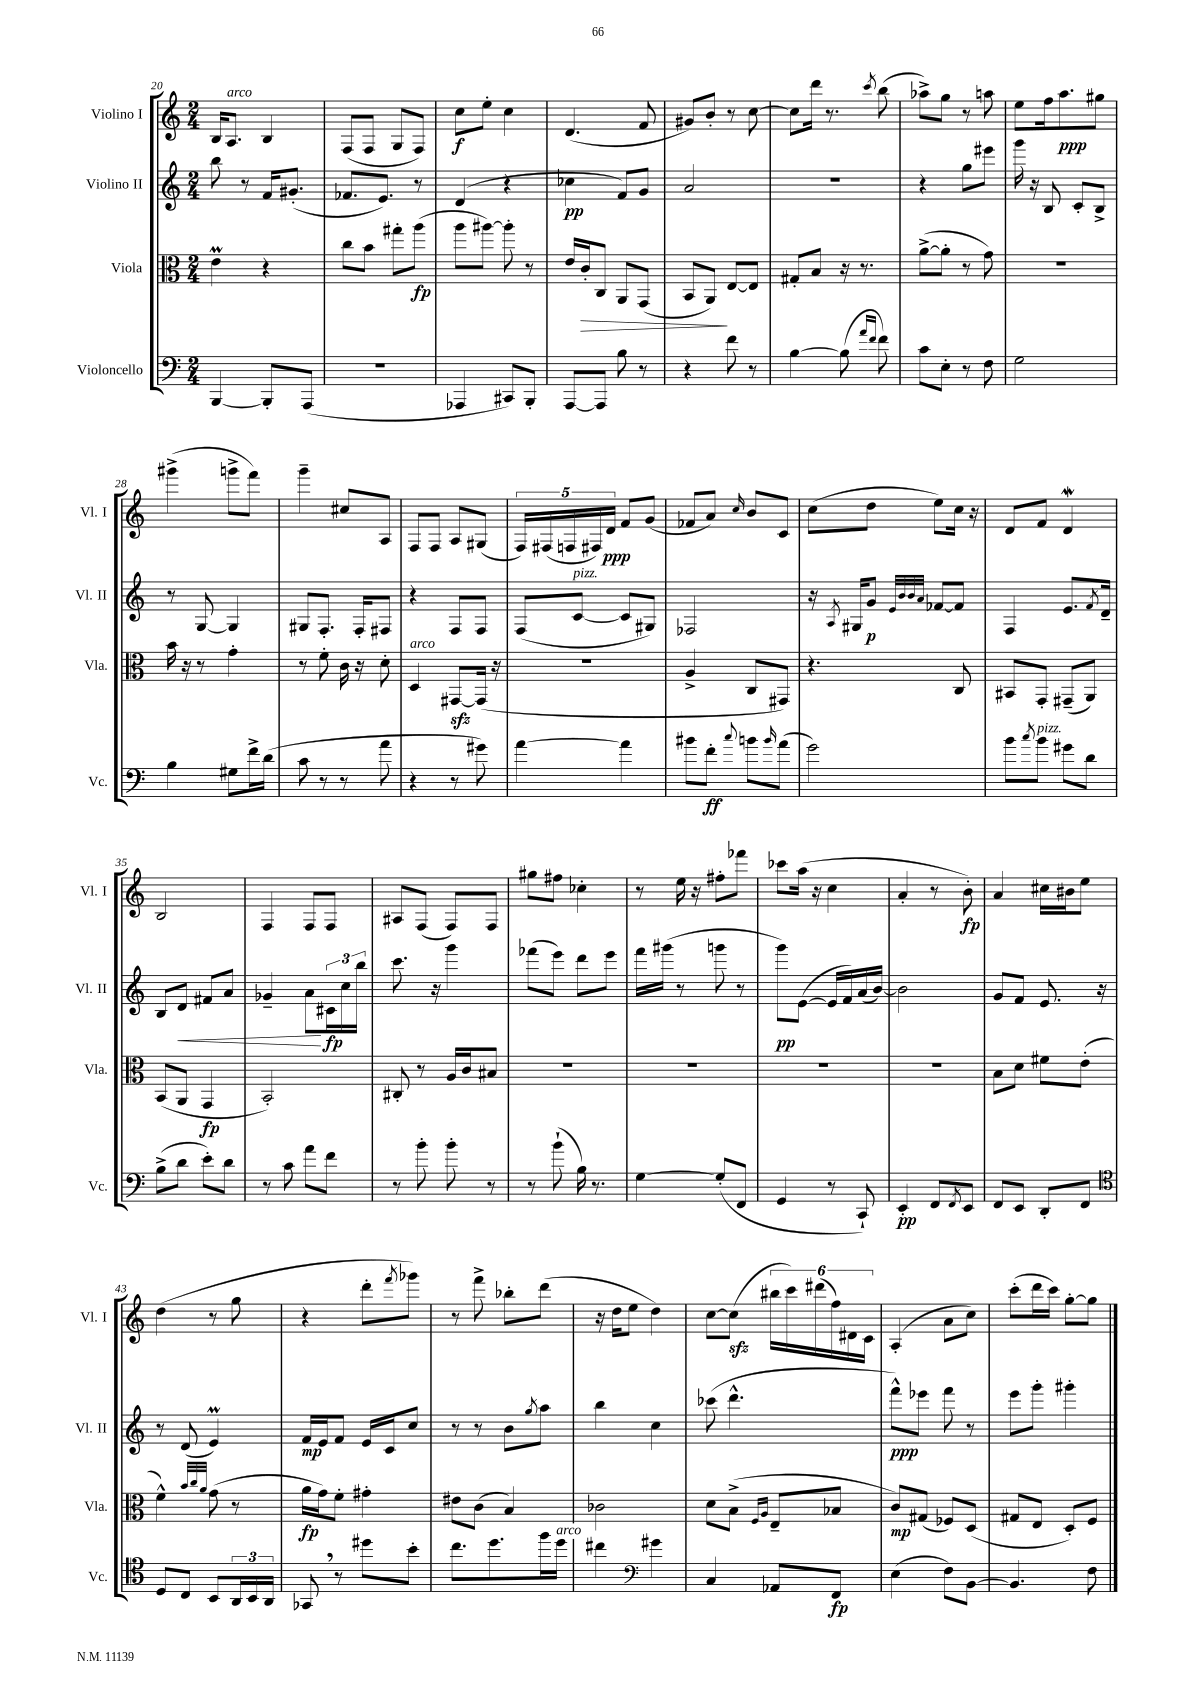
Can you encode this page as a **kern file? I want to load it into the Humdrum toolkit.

**kern	**dynam	**kern	**dynam	**kern	**dynam	**kern	**dynam
*part4	*part4	*part3	*part3	*part2	*part2	*part1	*part1
*staff4	*staff4	*staff3	*staff3	*staff2	*staff2	*staff1	*staff1
*I"Violoncello	*	*I"Viola	*	*I"Violino II	*	*I"Violino I	*
*I'Vc.	*	*I'Vla.	*	*I'Vl. II	*	*I'Vl. I	*
*clefF4	*	*clefC3	*	*clefG2	*	*clefG2	*
*k[]	*	*k[]	*	*k[]	*	*k[]	*
*M2/4	*	*M2/4	*	*M2/4	*	*M2/4	*
=20	=20	=20	=20	=20	=20	=20	=20
[4BBB/	.	4em\	.	8bb\	.	16B/KL	.
!	!	!	!	!	!	!LO:TX:a:i:t=arco	!
.	.	.	.	.	.	8.A/J	.
.	.	.	.	8r	.	.	.
8BBB'/L]	.	4r	.	16f/KL	.	4B/	.
.	.	.	.	(8.g#X'/J	.	.	.
(8AAA/J	.	.	.	.	.	.	.
=21	=21	=21	=21	=21	=21	=21	=21
2r	.	8cc\L	.	8.f-X/L	.	(8F/L	.
.	.	8b\J	.	.	.	8F/J	.
.	.	.	.	8.e/J)	.	.	.
.	.	8gg#X'\L	.	.	.	8G/L	.
.	.	(8aa\J	fp	8r	.	8F/J)	.
=22	=22	=22	=22	=22	=22	=22	=22
4AAA-X/	.	8aa\L	.	(4d/	.	8cc\L	f
.	.	[8aa#X\J)	.	.	.	8ee'\J	.
8CC#X/L)	.	8aa#'\]	.	4r	.	4cc\	.
8BBB'/J	.	8r	.	.	.	.	.
=23	=23	=23	=23	=23	=23	=23	=23
[8AAA/L	.	16e/LL	.	4cc-X\	pp	(4.d/	.
!	!	!	!LO:HP:b	!	!	!	!
.	.	16c'/J	>	.	.	.	.
8AAA/J]	.	8C/J	.	.	.	.	.
8B\	.	8AA/L	.	8f/L)	.	.	.
8r	.	(8GG/J	.	8g/J	.	8f/	.
=24	=24	=24	=24	=24	=24	=24	=24
4r	.	8BB/L	.	2a/	.	8g#X/L)	.
.	.	8AA/J)	.	.	.	8b'/J	.
8f\	.	[8E/L	]	.	.	8r	.
8r	.	8E/J]	.	.	.	[8cc\	.
=25	=25	=25	=25	=25	=25	=25	=25
[4B\	.	8G#X'/L	.	2r	.	8cc\L]	.
.	.	8B/J	.	.	.	16ddd\Jk	.
.	.	.	.	.	.	8.r	.
(8B\]	.	16r	.	.	.	.	.
.	.	8.r	.	.	.	.	.
16qqa/LL	.	.	.	.	.	.	.
16qqf/JJ	.	.	.	.	.	8qccc/	.
8f\)	.	.	.	.	.	(8bb\	.
=26	=26	=26	=26	=26	=26	=26	=26
8c\L	.	([8a^\L	.	4r	.	8aa-X^\L)	.
8E'\J	.	8a'\J]	.	.	.	8gg\J	.
8r	.	8r	.	8gg\L	.	8r	.
8F\	.	8g\)	.	8eee#X\J	.	8aan\	.
=27	=27	=27	=27	=27	=27	=27	=27
2G\	.	2r	.	16ggg\	.	8ee\L	.
.	.	.	.	16r	.	.	.
.	.	.	.	8B/	.	16ff\k	.
.	.	.	.	.	.	8.aa\	ppp
.	.	.	.	8c'/L	.	.	.
.	.	.	.	8B^/J	.	8gg#X\J	.
!!LO:LB:g=z
=28	=28	=28	=28	=28	=28	=28	=28
4B\	.	16b\	.	8r	.	(4ggg#X^\	.
.	.	16r	.	.	.	.	.
.	.	8r	.	[8G/	.	.	.
8G#X\L	.	4g'\	.	4G/]	.	8gggn^\L	.
16f^\L	.	.	.	.	.	8fff\J)	.
(16d\JJ	.	.	.	.	.	.	.
=29	=29	=29	=29	=29	=29	=29	=29
8c\	.	8r	.	8G#X/L	.	4ggg~\	.
8r	.	8f'\	.	8.F'/J	.	.	.
8r	.	16c\	.	.	.	8cc#X/L	.
.	.	16r	.	16F'/KL	.	.	.
8a\	.	8d'\	.	8F#X/J	.	8A/J	.
=30	=30	=30	=30	=30	=30	=30	=30
!	!	!LO:TX:a:i:t=arco	!	!	!	!	!
4r	.	4D/	.	4r	.	8F/L	.
.	.	.	.	.	.	8F/J	.
8r	.	[8GG#Xzz/L	.	8F/L	.	8A/L	.
8g#X\)	.	(16GG#/Jk]	.	8F/J	.	(8G#X/J	.
.	.	16r	.	.	.	.	.
=31	=31	=31	=31	=31	=31	=31	=31
[4a\	.	2r	.	(8F/L	.	20F/LL)	.
.	.	.	.	.	.	(20F#X/	.
.	.	.	.	.	.	20Fn/	.
!	!	!	!	!LO:TX:a:i:t=pizz.	!	!	!
.	.	.	.	[8c/J	.	.	.
.	.	.	.	.	.	20F#X/)	.
.	.	.	.	.	.	20d/JJ	ppp
4a\]	.	.	.	8c/L]	.	8f/L	.
.	.	.	.	8G#X/J)	.	(8g/J	.
=32	=32	=32	=32	=32	=32	=32	=32
8b#X\L	.	4A^/	.	2F-X/	.	8f-X/L	.
8f'\J	ff	.	.	.	.	8a/J)	.
8qqcc/	.	.	.	.	.	16qqcc/	.
8bn\L	.	8C/L	.	.	.	8b/L	.
16qqb/	.	.	.	.	.	.	.
(8a\J	.	8GG#X/J)	.	.	.	8c/J	.
=33	=33	=33	=33	=33	=33	=33	=33
2g\)	.	4.r	.	16r	.	(8cc\L	.
.	.	.	.	8qA/	.	.	.
.	.	.	.	16G#X/KL	.	.	.
.	.	.	.	8g/J	p	8dd\J	.
.	.	.	.	32qqe/LLL	.	.	.
.	.	.	.	32qqb/	.	.	.
.	.	.	.	32qqb/	.	.	.
.	.	.	.	32qqa/JJJ	.	.	.
.	.	.	.	[8f-X/L	.	8ee\L)	.
.	.	8C/	.	8f-/J]	.	16cc\Jk	.
.	.	.	.	.	.	16r	.
=34	=34	=34	=34	=34	=34	=34	=34
8b\L	.	8BB#X/L	.	4F/	.	8d/L	.
8qcc/	.	.	.	.	.	.	.
!LO:TX:a:i:t=pizz.	!	!	!	!	!	!	!
8b\J	.	8GG'/J	.	.	.	8f/J	.
8g#X\L	.	(8GG#X~/L	.	8.e/L	.	4dW/	.
8d\J	.	8AA/J)	.	.	.	.	.
.	.	.	.	8qf/	.	.	.
.	.	.	.	16d~/Jk	.	.	.
!!LO:LB:g=z
=35	=35	=35	=35	=35	=35	=35	=35
(8B^\L	.	(8BB/L	.	8B/L	.	2B/	.
!	!	!	!	!	!LO:HP:b	!	!
8d\J	.	8AA/J	.	8d/J	<	.	.
8e'\L)	.	4GG/	fp	8f#X/L	.	.	.
8d\J	.	.	.	8a/J	.	.	.
=36	=36	=36	=36	=36	=36	=36	=36
8r	.	2BB'/)	.	4g-X~/	.	4F/	.
8c\	.	.	.	.	.	.	.
8a\L	.	.	.	8a\L	.	8F/L	.
8f\J	.	.	.	24c#X\L	[ fp	8F/J	.
.	.	.	.	24cc\	.	.	.
.	.	.	.	24bb\JJ	.	.	.
=37	=37	=37	=37	=37	=37	=37	=37
8r	.	8C#X'/	.	8.ccc\	.	8A#X/L	.
8b'\	.	8r	.	.	.	(8F/J	.
.	.	.	.	16r	.	.	.
8b'\	.	16A/LL	.	4ggg\	.	8F/L)	.
.	.	16c/J	.	.	.	.	.
8r	.	8B#X/J	.	.	.	8F/J	.
=38	=38	=38	=38	=38	=38	=38	=38
8r	.	2r	.	(8fff-X\L	.	8gg#X\L	.
(8b`\	.	.	.	8eee\J)	.	8ff#X\J	.
16B\)	.	.	.	8ddd\L	.	4cc-X'\	.
8.r	.	.	.	.	.	.	.
.	.	.	.	8eee\J	.	.	.
=39	=39	=39	=39	=39	=39	=39	=39
[4G\	.	2r	.	16fff\LL	.	8r	.
.	.	.	.	(16ggg#X\JJ	.	.	.
.	.	.	.	8r	.	16ee\	.
.	.	.	.	.	.	16r	.
(8G'/L]	.	.	.	8gggn\	.	8ff#X'\L	.
8FF/J	.	.	.	8r	.	8fff-X\J	.
=40	=40	=40	=40	=40	=40	=40	=40
4GG/	.	2r	.	8ggg\L)	pp	8ccc-X\L	.
.	.	.	.	([8e\J	.	(16aa\Jk	.
.	.	.	.	.	.	16r	.
8r	.	.	.	16e/LL]	.	4cc\	.
.	.	.	.	16f/)	.	.	.
8CC`/)	.	.	.	(16a/	.	.	.
.	.	.	.	[16b/JJ)	.	.	.
=41	=41	=41	=41	=41	=41	=41	=41
4EE'/	pp	2r	.	2b\]	.	4a'/	.
8FF/L	.	.	.	.	.	8r	.
8qFF/	.	.	.	.	.	.	.
8EE/J	.	.	.	.	.	8b'\)	fp
=42	=42	=42	=42	=42	=42	=42	=42
8FF/L	.	8B\L	.	8g/L	.	4a/	.
8EE/J	.	8d\J	.	8f/J	.	.	.
8DD'/L	.	8f#X\L	.	8.e/	.	16cc#X\LL	.
.	.	.	.	.	.	16b#X\J	.
8FF/J	.	(8e'\J	.	.	.	8ee\J	.
.	.	.	.	16r	.	.	.
!!LO:LB:g=z
=43	=43	=43	=43	=43	=43	=43	=43
*clefC4	*	*	*	*	*	*	*
8D/L	.	4f^^\)	.	8r	.	(4dd\	.
8C/J	.	.	.	(8d/	.	.	.
.	.	32qqb/LLL	.	.	.	.	.
.	.	32qqcc/	.	.	.	.	.
.	.	32qqa/JJJ	.	.	.	.	.
8BB/L	.	(8g\	.	4em/)	.	8r	.
24AA/L	.	8r	.	.	.	8gg\	.
24BB/	.	.	.	.	.	.	.
24AA/JJ	.	.	.	.	.	.	.
=44	=44	=44	=44	=44	=44	=44	=44
8GG-X,/	.	16a\LL	fp	16f/LL	mp	4r	.
.	.	16g\J)	.	16e/J	.	.	.
8r	.	8f'\J	.	8f/J	.	.	.
8dd#X\L	.	4g#X'\	.	16e/LL	.	8ddd'\L	.
.	.	.	.	16c/J	.	.	.
.	.	.	.	.	.	8qfff/	.
8b'\J	.	.	.	8cc/J	.	8ggg-X\J)	.
=45	=45	=45	=45	=45	=45	=45	=45
8.cc\L	.	8e#X\L	.	8r	.	8r	.
.	.	(8c\J	.	8r	.	8fff^\	.
8.dd\	.	.	.	.	.	.	.
.	.	4B/)	.	8b\L	.	8bb-X'\L	.
.	.	.	.	8qgg/	.	.	.
16ff\L	.	.	.	8aa\J	.	(8ddd\J	.
!LO:TX:a:i:t=arco	!	!	!	!	!	!	!
16dd\JJ	.	.	.	.	.	.	.
=46	=46	=46	=46	=46	=46	=46	=46
4cc#X\	.	2c-X\	.	4bb\	.	16r	.
.	.	.	.	.	.	16dd\KL	.
.	.	.	.	.	.	8ee\J	.
*clefF4	*	*	*	*	*	*	*
4g#X\	.	.	.	4cc\	.	4dd\)	.
=47	=47	=47	=47	=47	=47	=47	=47
4C/	.	8d\L	.	(8ccc-X\	.	[8cc\L	.
.	.	(8B^\J	.	4.ddd^^\	.	(8cczz\J]	.
.	.	16qqF/LL	.	.	.	.	.
.	.	16qqA/JJ	.	.	.	.	.
8AA-X/L	.	8E~/L	.	.	.	24bb#X\LL	.
.	.	.	.	.	.	24ccc\)	.
.	.	.	.	.	.	(24ddd#X\	.
8FF/J	fp	8B-X/J	.	.	.	24ff\)	.
.	.	.	.	.	.	24d#X\	.
.	.	.	.	.	.	24c\JJ	.
=48	=48	=48	=48	=48	=48	=48	=48
(4E\	.	8c/L)	mp	8fff^^\L)	ppp	(4A'/	.
.	.	(8G#X/J	.	8eee-X\J	.	.	.
8F\L)	.	8F-X/L)	.	8fff\	.	8a\L	.
[8BB\J	.	(8D/J	.	8r	.	8cc\J)	.
=49	=49	=49	=49	=49	=49	=49	=49
4.BB/]	.	8G#X/L	.	8eee\L	.	(8ccc'\L	.
.	.	8E/J	.	8ggg'\J	.	16ddd\L	.
.	.	.	.	.	.	16ccc\JJ)	.
.	.	8D'/L)	.	4ggg#X'\	.	[8gg'\L	.
8F\	.	8F/J	.	.	.	8gg\J]	.
==	==	==	==	==	==	==	==
*-	*-	*-	*-	*-	*-	*-	*-
